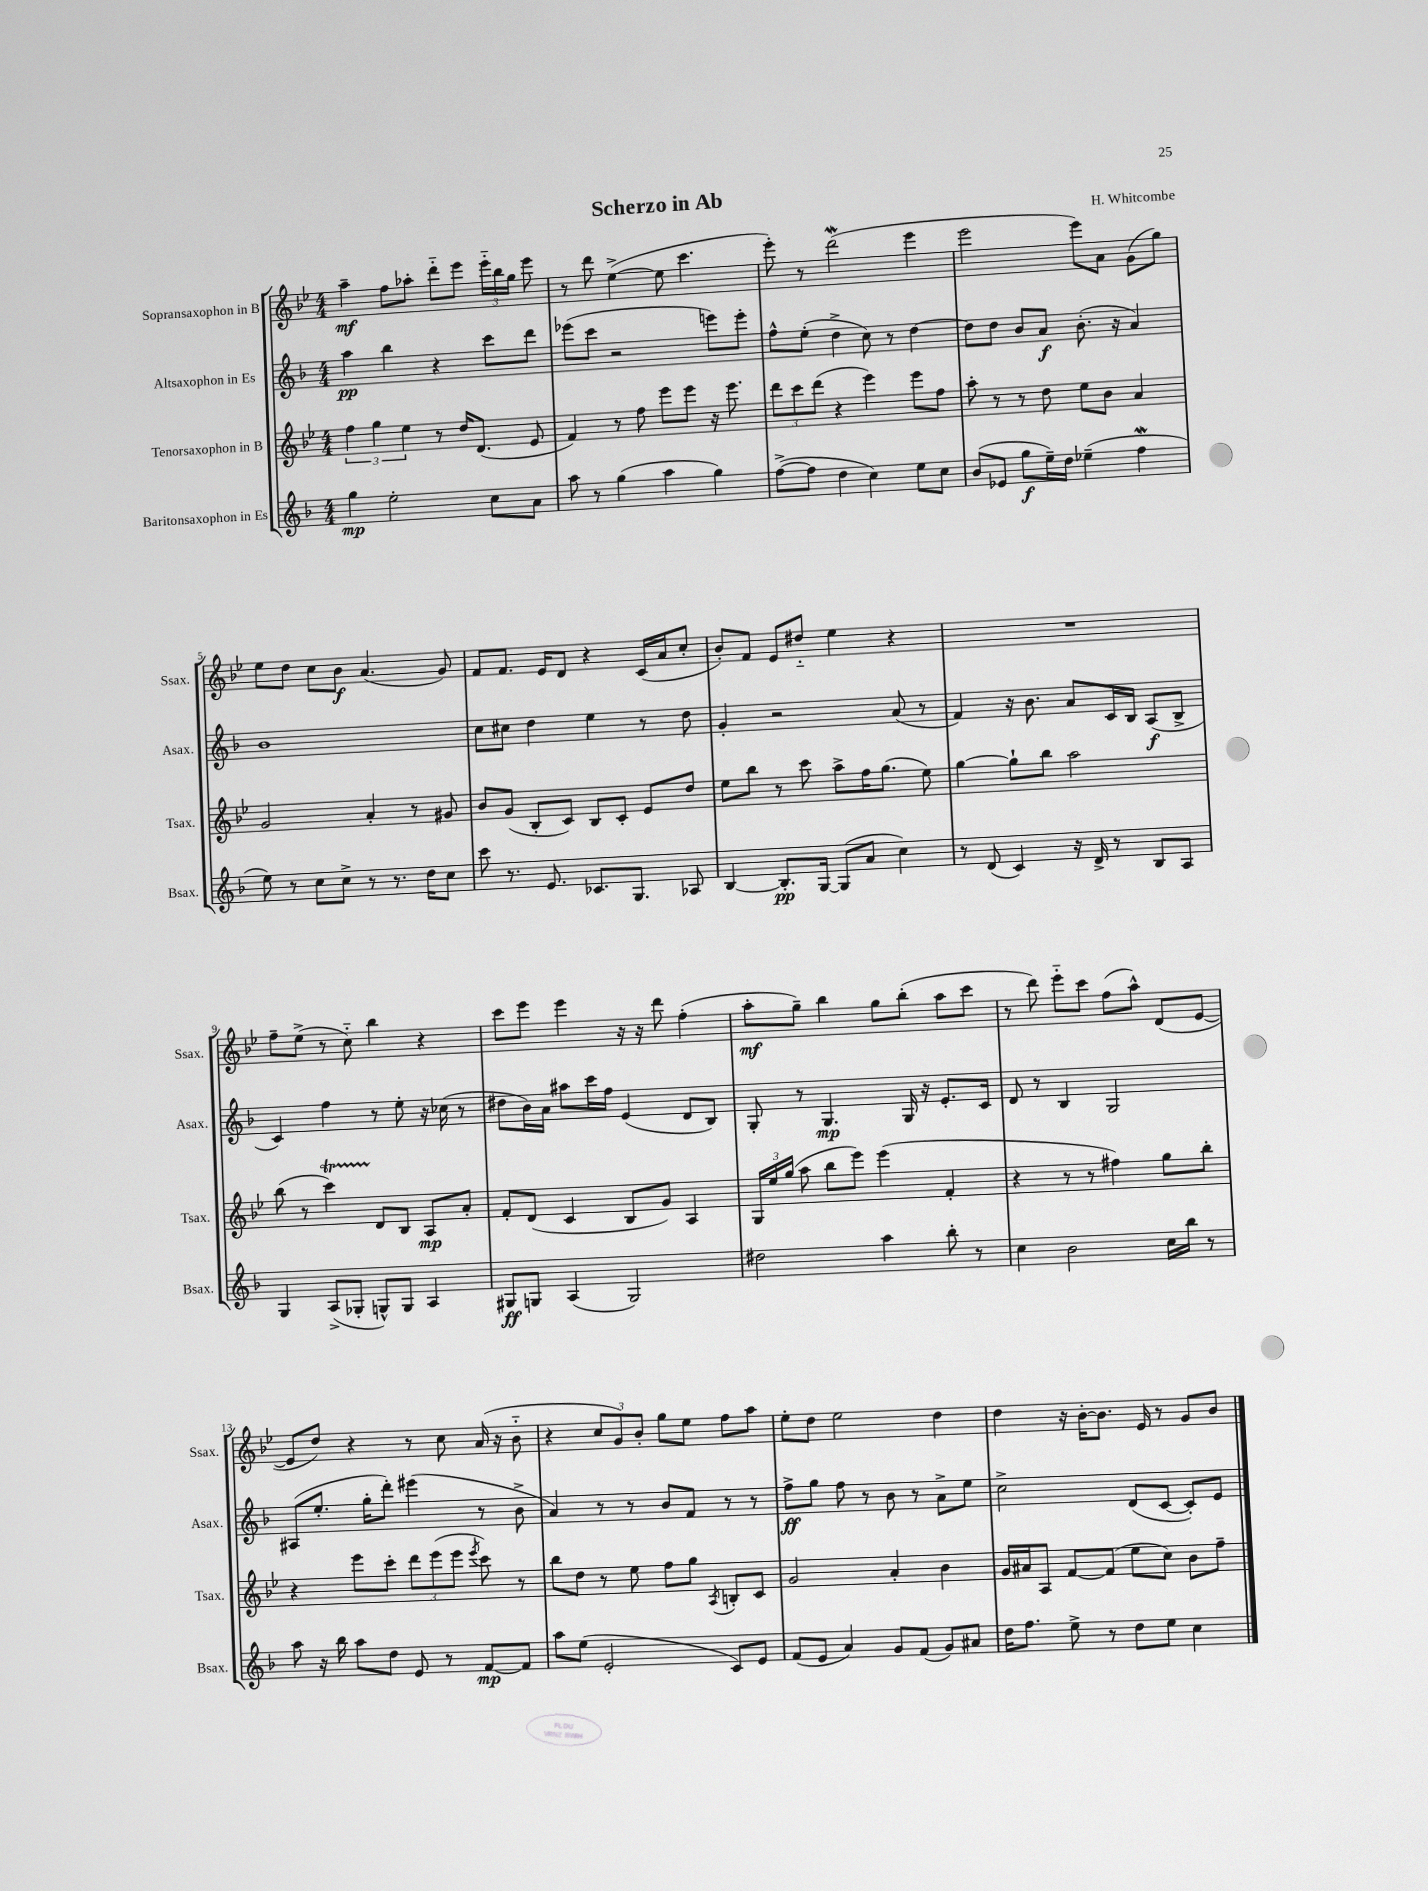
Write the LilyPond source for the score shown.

\header { title = "Scherzo in Ab" composer = "H. Whitcombe" }
<<
\new StaffGroup <<
\new Staff = "s0" \with { instrumentName = "Sopransaxophon in B" shortInstrumentName = "Ssax." } {
    \clef treble \key bes \major \numericTimeSignature \time 4/4
    \autoBeamOff a''4--\mf f''8[ aes''8]-. d'''8[-_ ees'''8] \tuplet 3/2 { ees'''16[-_ bes''16 g''16] } ees'''8 |
    r8 d'''8 ees''4~->( ees''8 c'''4. |
    ees'''8-.) r8 d'''2\mordent( ees'''4 |
    ees'''2 ees'''8[) a'8] g'8[( g''8]) |
    ees''8[ d''8] c''8[ bes'8]\f a'4.( g'8) |
    f'8[ f'8.] ees'16[ d'8] r4 c'16[( a'16 c''8]-. |
    bes'8[-.) f'8] ees'8[ dis''8]-_ ees''4 r4 |
    R1 |
    f''8[-- ees''8]->( r8 c''8-_) bes''4 r4 |
    c'''8[ ees'''8] ees'''4 r16 r16 d'''8 f''4-.( |
    a''8[-.\mf g''8]--) bes''4 g''8[ bes''8]-.( a''8[ c'''8] |
    r8 d'''8) ees'''8[-_ c'''8] f''8[( a''8]-^) d'8[( ees'8]~ |
    ees'8[ d''8]) r4 r8 c''8 a'16( r16 bes'8-_ |
    r4 \tuplet 3/2 { c''8[ g'8) bes'8]-. } g''8[ ees''8] f''8[ a''8] |
    ees''8[-. d''8] ees''2 d''4 |
    d''4 r16 bes'16[~-. bes'8.] ees'16 r8 g'8[ bes'8] \bar "|." |
}
\new Staff = "s1" \with { instrumentName = "Altsaxophon in Es" shortInstrumentName = "Asax." } {
    \clef treble \key f \major \numericTimeSignature \time 4/4
    \autoBeamOff a''4\pp bes''4 r4 c'''8[ d'''8] |
    ees'''8[( c'''8] r2 e'''8[) e'''8]-. |
    f''8[-^ e''8]-.( d''4-> c''8) r8 d''4~ |
    d''8[ d''8] bes'8[ a'8]\f bes'8.-.( r16 a'4) |
    bes'1 |
    c''8[ cis''8] d''4 e''4 r8 d''8 |
    g'4-. r2 a'8( r8 |
    f'4) r16 bes'8. a'8[ c'16 bes16] a8[\f( bes8]-> |
    c'4) f''4 r8 e''8-. r16 ces''16( r8 |
    dis''8[ bes'16) a'16] ais''8[ c'''16 f''16] e'4( d'8[ bes8]) |
    g8-. r8 g4.\mp g16 r16 e'8.[-. c'16] |
    d'8 r8 bes4 g2 |
    ais8[( e''8.]-. g''16[-. d'''8]-.) eis'''4( r8 bes'8-> |
    a'4) r8 r8 bes'8[ f'8] r8 r8 |
    f''8[->\ff g''8] f''8 r8 bes'8 r8 a'8[-> e''8] |
    c''2-> d'8[( c'8]~ c'8[-.) e'8] \bar "|." |
}
\new Staff = "s2" \with { instrumentName = "Tenorsaxophon in B" shortInstrumentName = "Tsax." } {
    \clef treble \key bes \major \numericTimeSignature \time 4/4
    \autoBeamOff \tuplet 3/2 { f''4 g''4 ees''4 } r8 d''16[ d'8.]( ees'8 |
    f'4) r8 f''8 ees'''8[ ees'''8] r16 ees'''8. |
    \tuplet 3/2 { d'''8[ c'''8 d'''8]( } r4 ees'''4) ees'''8[ f''8] |
    a''8-. r8 r8 d''8 ees''8[ bes'8] a'4 |
    g'2 a'4-. r8 gis'8 |
    bes'8[ g'8]( bes8[-. c'8]) bes8[ c'8]-. ees'8[ d''8] |
    ees''8[ bes''8] r8 c'''8 a''8[-> f''16 g''8.]( ees''8) |
    g''4~ g''8[-! bes''8] a''2 |
    bes''8( r8 c'''4\startTrillSpan) d'8[\stopTrillSpan bes8] a8[\mp a'8]-. |
    f'8[-. d'8]( c'4 bes8[ g'8]) a4 |
    \tuplet 3/2 { g16[ ees''16 g''16]( } a''8 bes''8[ ees'''8]) ees'''4( f'4-. |
    r4 r8 r8 fis''4) g''8[ bes''8]-. |
    r4 ees'''8[ c'''8]-. \tuplet 3/2 { d'''8[ ees'''8( ees'''8] } \acciaccatura { ees'''8 } c'''8) r8 |
    bes''8[ d''8] r8 ees''8 f''8[ g''8] \acciaccatura { a8 } b8[-. c'8] |
    g'2 a'4-. bes'4 |
    g'16[ ais'16 a8] f'8[~ f'8]( ees''8[ c''8]) bes'8[ f''8]-- \bar "|." |
}
\new Staff = "s3" \with { instrumentName = "Baritonsaxophon in Es" shortInstrumentName = "Bsax." } {
    \clef treble \key f \major \numericTimeSignature \time 4/4
    \autoBeamOff g''4\mp e''2-. c''8[ a'8] |
    a''8 r8 g''4( a''4 g''4) |
    f''8[~->( f''8] d''4 c''4) e''8[ c''8] |
    bes'8[( ees'8] g''8[\f e''16--) d''16] ees''4--( f''4\mordent |
    e''8) r8 c''8[ c''8]-> r8 r8. d''16[ c''8] |
    c'''8 r8. e'8. ces'8.[ g8.] aes8 |
    bes4~ bes8.[-.\pp g16]~ g8[( a'8] c''4) |
    r8 d'8( c'4) r16 d'16-> r8 bes8[ a8] |
    g4 a8[->( ges8]-. g8[-^) g8] a4 |
    gis8[\ff g8] a4( g2) |
    dis''2 a''4 bes''8-. r8 |
    c''4 bes'2 c''16[ bes''16] r8 |
    a''8 r16 bes''16 a''8[ d''8] e'8 r8 f'8[~\mp f'8] |
    a''8[ e''8]( e'2-. c'8[) e'8] |
    f'8[( e'8] a'4) g'8[ f'8]( g'8[) ais'8] |
    d''16[ f''8.] e''8-> r8 d''8[ e''8] c''4 \bar "|." |
}
>>
>>
